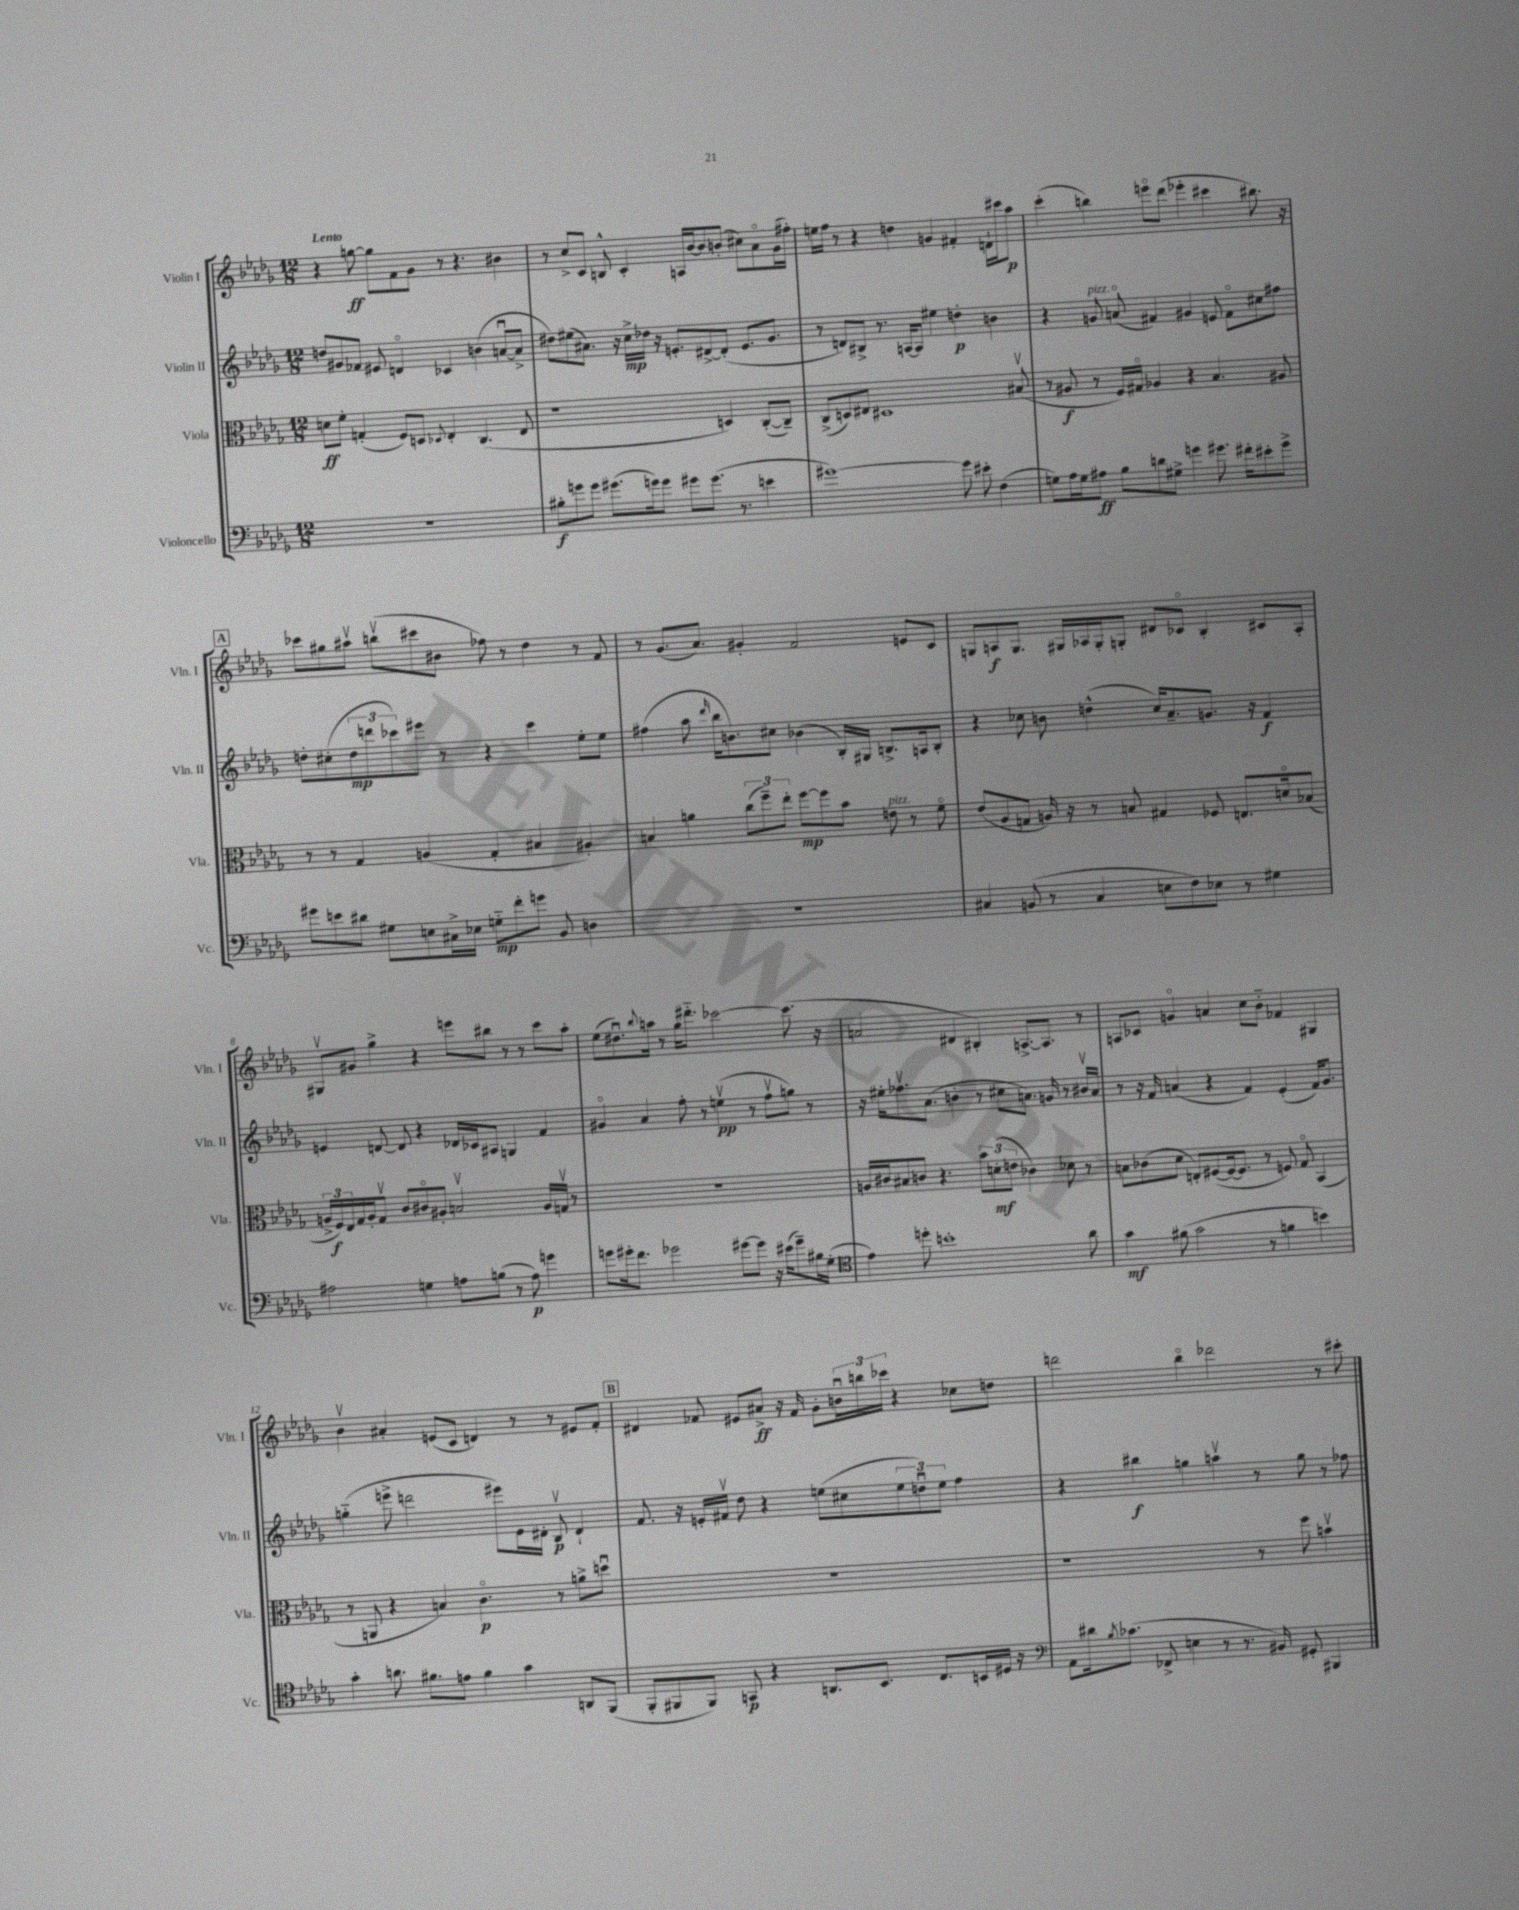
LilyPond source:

<<
\new StaffGroup <<
\new Staff = "s0" \with { instrumentName = "Violin I" shortInstrumentName = "Vln. I" } {
    \clef treble \key des \major \numericTimeSignature \time 12/8 \tempo "Lento"
    r4 g''8~\ff g''8 f'8 ges'8 r8 r4. bis'4 |
    r8 c''8-> c'8 b8-^ c'4-. a16 bes'16~ bes'8 b'8-.( cis''8) aes'8\flageolet ges'16( fis''16-.) |
    e''16 f''16 r8 r4 d''4 g'4 fis'4-. d'16-! cis'''16 aes''8\p |
    c'''4-.( b''4) e'''8\flageolet des'''8( ees'''4-. cis'''4 bis''8.) r16 |
    \mark \markup { \box "A" } ces'''8 gis''8 ais''8\upbow b''8\upbow( cis'''8 bis'8 fes''8) r8 des''4 r8 f'8 |
    r8 ges'8.( aes'8.) gis'4-. f'2 e'8 c'8 |
    g8 a8\f g8. gis16 aes16 gis16-. g8-. dis'8 ces'8\flageolet bes4-. cis'8 aes8-. |
    gis8\upbow gis'8 ges''4-> r4 e'''8 bis''8 r8 r8 c'''8 aes''8-. |
    ees''8( dis''8.\downbow) \appoggiatura { bes''8 } a''16 r8 ges''16 dis'''8.-_ ces'''2~ ces'''8.( r16 |
    a'2 dis'4 bis4-.) a8.~-> a8. r8 |
    a8 ces'8 g'4\flageolet a'4 c''8 bes'8-_ fes'4 gis4 |
    bes'4\upbow ais'4-. e'8( c'8 d'4) r8 r8 eis'8 f'8-. |
    \mark \markup { \box "B" } dis'4 fes'8 eis'8 ais'8->\ff r16 fes'16 ges'8-. \tuplet 3/2 { b'16\downbow b''16 ces'''16 } r4 ces''8 d''8 |
    d'''2 bes''4\flageolet des'''2 r8 cis'''8-. \bar "|." |
}
\new Staff = "s1" \with { instrumentName = "Violin II" shortInstrumentName = "Vln. II" } {
    \clef treble \key des \major \numericTimeSignature \time 12/8
    d''8 gis'8 fes'8 eis'8 d'4\flageolet ces'4 b'4( a'8~\downbow a'8-> |
    dis''8) eis''8( ais'8.) r16 c''16->\mp des''16 r16 e'8.-. dis'8~-> dis'8-.( e'8. ges'8. |
    r8 d'8) bis8-> r8. a16~ a8 eis''4 d''4-.\p b'4 |
    r4 g'8^\markup { \italic "pizz." } a'8\flageolet( fis'4) gis'4 e'8 fis'8\flageolet cis''8 fis''8 |
    \mark \markup { \box "A" } d''8-. cis''8-.( \tuplet 3/2 { d''8\mp d'''8 ces'''8) } eis'''8 r8 r4 ces'''4 ees''8-. ees''8 |
    fis''4( aes''8 \grace { des'''16 } bes''16 b'8.) cis''8 bes'4( bes16-.) gis16 b8.-> a16 b8-. |
    r4 ces''8 b'8 d''4-^( ces''16) aes'8.-- g'8. r16 f'4\f |
    e'4 d'8~ d'8 r4 des'16 ces'16 ais8 g4 f'4 |
    gis'4\flageolet aes'4 f''8-. r8 e''4\upbow\pp( r8 f''8\upbow g''8) r8 |
    r16 eis''16-. fes''8.\upbow aes'8.( b'4-. r8 cis''8 a'8.) g'16 r8 bis'16\upbow a'16 |
    r8 r16 f'16 a'4( r4 f'4) ees'4-.( f'16) ges'8. |
    g''4-_( e'''8-> d'''2 eis'''8) ees'16 dis'16-. bes8\upbow\p dis'4-! |
    \mark \markup { \box "B" } f'8. r16 e'16-. fis'16\upbow des''8 r4 e''8( cis''8 \tuplet 3/2 { e''8 d''8\downbow) e''8 } f''4 |
    r4 bis''4\f g''4 a''4\upbow r8 g''8 r8 fes''8 \bar "|." |
}
\new Staff = "s2" \with { instrumentName = "Viola" shortInstrumentName = "Vla." } {
    \clef alto \key des \major \numericTimeSignature \time 12/8
    d'8\ff f'8-. g4-.( f8) d8 \appoggiatura { des8 } ees4-. c4.( ees8 |
    r1 d4) c8~-.( c8--) |
    c8->( d8) eis8 dis1 bis8\upbow( |
    r8 ais8\f r8 f16) gis16\flageolet aes4 r4 bes4. ais8 |
    \mark \markup { \box "A" } r8 r8 ges4 a4( ges4-. bis4 ais4-.) |
    b4 a'4 \tuplet 3/2 { c''8( f''8--) ees''8-. } f''8~\mp f''8 bes'8 e'8^\markup { \italic "pizz." } r8 f'8\flageolet |
    ees'8( aes8 g8 a16) r16 r8 b8 gis4 fes8 e8. d'16\flageolet bes8( |
    \tuplet 3/2 { a16-> f16\f) ees16 } ges16 a16-. ges8\upbow c'8 cis'8\flageolet ais8-. b2\upbow ais16 g16\upbow r8 |
    R1. |
    a16 cis'16 bis8 c'8 r4. \tuplet 3/2 { bes'8 d'8-.\mf( e'8 } ces'4) des'8 r8 |
    b8 ces'8( des'8 e8-.) fis8~( fis16~ fis8. r8 f8) ges8\flageolet bes,4( |
    r8 a,8 r4 b4) c'4.\flageolet\p r8 a'8-> d''8\downbow |
    \mark \markup { \box "B" } R1. |
    r1 r8 f''8 b'4\upbow \bar "|." |
}
\new Staff = "s3" \with { instrumentName = "Violoncello" shortInstrumentName = "Vc." } {
    \clef bass \key des \major \numericTimeSignature \time 12/8
    R1. |
    bis8-.\f g'8 g'8 gis'8.( g'16) g'8 gis'8 gis'8.( r8. e'4 |
    gis'1~) gis'8 eis'8-. f4( |
    g8) aes16 g16 ais8\ff bes8 d'8 gis8-> g'4 gis'8. fis'16-. eis'8-. gis'8-> |
    \mark \markup { \box "A" } gis'8 e'8 dis'8 gis8 e8 cis16-> ees16 g8-_\mp f'8-. g'8 bes,8 d4 |
    R1. |
    cis4 b,8( r8 cis4 e8 f8) ees8 r8 gis4 |
    ais2 g4 a8 b8( r8 a8\p) g'4 |
    g'8 gis'16-. f'8. ges'2 gis'8~ gis'8 r16 eis'16( gis'8--) bis16 ges16-.( |
    \clef tenor ees'4) d''8-. b'1-. aes'8 |
    ges'4\mf fis'8( ges'2 r8 f'4 b'4) |
    ges'4-. a'8. fis'8. e'8 fis'4 ges'4 a,8 f,8( |
    \mark \markup { \box "B" } f,8-. fis,8 fis,8) g,8\p r4 a,8. bes,8. c8. b,16 dis16 r16 |
    \clef bass aes,8 dis'16 \acciaccatura { bes8 } ces'8.( fes,8-> e4 r8 r8. bis,16) gis,8-. bis,,4 \bar "|." |
}
>>
>>
